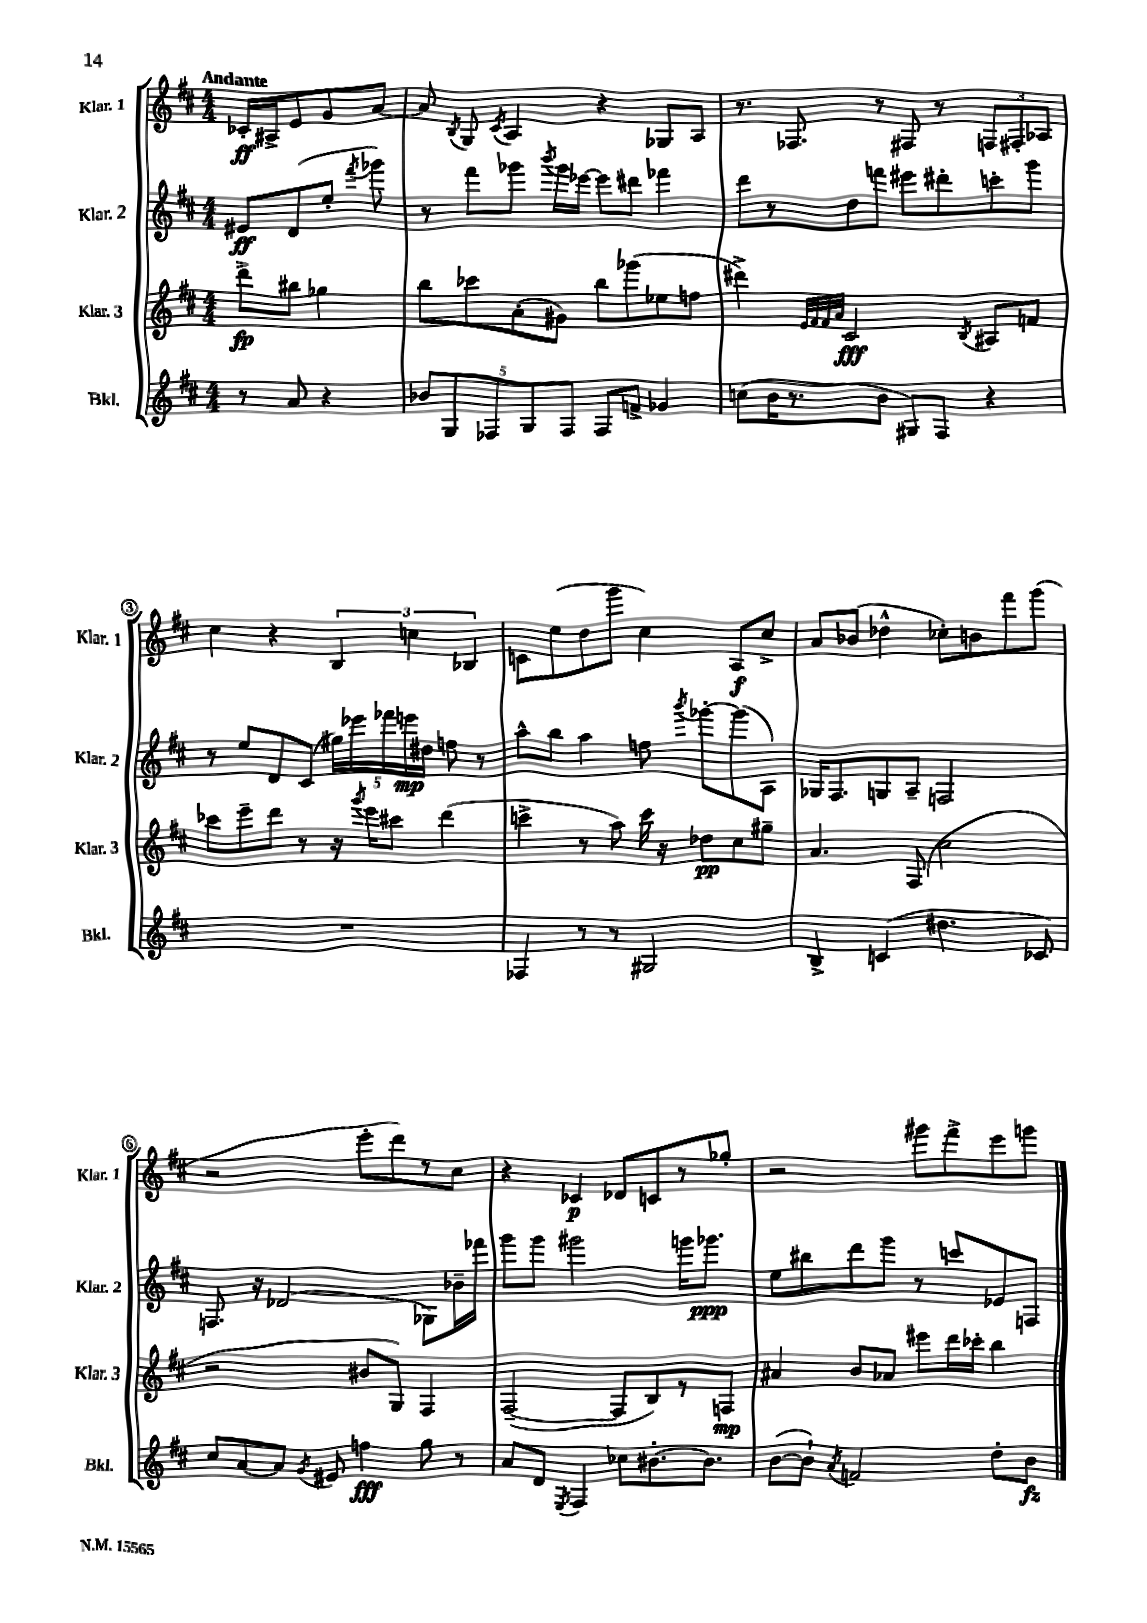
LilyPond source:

<<
\new StaffGroup <<
\new Staff = "s0" \with { instrumentName = "Klar. 1" shortInstrumentName = "Klar. 1" } {
    \clef treble \key d \major \numericTimeSignature \time 4/4 \partial 2 \tempo "Andante"
    \autoBeamOff ces'16[-.\ff ais16-> e'8 g'8 a'8]~ |
    a'8 \acciaccatura { b8 } g8 \acciaccatura { cis'8 } a4 r4 ges8[ a8] |
    r8. fes8. r8 fis8 r8 \tuplet 3/2 { f8[ fis8-. aes8] } |
    cis''4 r4 \tuplet 3/2 { b4 c''4 bes4 } |
    c'8[ e''8( d''8 g'''8] cis''4) a8[\f cis''8]-> |
    a'8[ bes'8]( des''4-^ ces''8[-.) b'8 fis'''8 g'''8]( |
    r2 e'''8[-. d'''8) r8 cis''8] |
    r4 ces'4\p des'8[ c'8 r8 ges''8]-. |
    r2 gis'''8[ fis'''8-> e'''8 g'''8] \bar "|." |
}
\new Staff = "s1" \with { instrumentName = "Klar. 2" shortInstrumentName = "Klar. 2" } {
    \clef treble \key d \major \numericTimeSignature \time 4/4 \partial 2
    \autoBeamOff eis'8[\ff d'8( e''8]-. \acciaccatura { fis'''8 } ges'''8) |
    r8 fis'''8[ ges'''8] \acciaccatura { b'''8 } ges'''16[ ees'''16]~ ees'''8[ dis'''8] fes'''4 |
    d'''8[ r8 d''8 f'''8] eis'''8[ dis'''8-. c'''8-. g'''8] |
    r8 e''8[ d'8 cis'8]( \tuplet 5/4 { gis''16[) ees'''16 fes'''16 e'''16\mp dis''16] } f''8 r8 |
    a''8[-^ b''8] a''4 f''8 \acciaccatura { b'''8 } ges'''8[~-. ges'''8( a8]) |
    ges16[ fis8. g8 a8]-- f2 |
    f8. r16 des'2( ges8[) bes'16-- fes'''16] |
    g'''8[ g'''8] gis'''2 g'''16[ ges'''8.]\ppp |
    e''8[ bis''8 d'''8 g'''8] r8 c'''8[ ees'8 f8] \bar "|." |
}
\new Staff = "s2" \with { instrumentName = "Klar. 3" shortInstrumentName = "Klar. 3" } {
    \clef treble \key d \major \numericTimeSignature \time 4/4 \partial 2
    \autoBeamOff d'''8[->\fp bis''8] ges''4 |
    b''8[ ces'''8 a'8-.( gis'8]) b''8[ ges'''8( ees''8 f''8] |
    dis'''4->) \grace { e'32[ fis'32 fis'32 a'32] } cis'2\fff \acciaccatura { b8 } ais8[ f'8] |
    ces'''8[ e'''8-- d'''8] r8 r16 \acciaccatura { g'''8 } e'''16[ cis'''8] d'''4( |
    c'''4-> r8 a''8) c'''16 r16 des''8[\pp cis''8 gis''8]-- |
    a'4. fis8( cis''2 |
    r2 bis'8[ g8]) fis4 |
    fis2~--( fis8[ b8) r8 f8]\mp |
    ais'4 b'8[ aes'8] eis'''8[ d'''16 ces'''16]-. b''4 \bar "|." |
}
\new Staff = "s3" \with { instrumentName = "Bkl." shortInstrumentName = "Bkl." } {
    \clef treble \key d \major \numericTimeSignature \time 4/4 \partial 2
    \autoBeamOff r8 a'8 r4 |
    \tuplet 5/4 { bes'8[ g8 fes8 g8 fes8] } fes8[ f'8]-> ges'4 |
    c''8[( b'16 r8. b'8] gis8[) fis8] r4 |
    R1 |
    fes4 r8 r8 gis2 |
    b4-> c'4( dis''4. ces'8) |
    cis''8[ a'8~ a'8] \acciaccatura { g'8 } eis'8 f''4\fff g''8 r8 |
    a'8[ d'8] \acciaccatura { e8 } fis4 ces''8[ bis'8.~-. bis'8.] |
    b'8[~( b'8]-!) \acciaccatura { a'8 } f'2 d''8[-. b'8]\fz \bar "|." |
}
>>
>>
\layout { \context { \Score \override BarNumber.stencil = #(make-stencil-circler 0.1 0.3 ly:text-interface::print) } }
